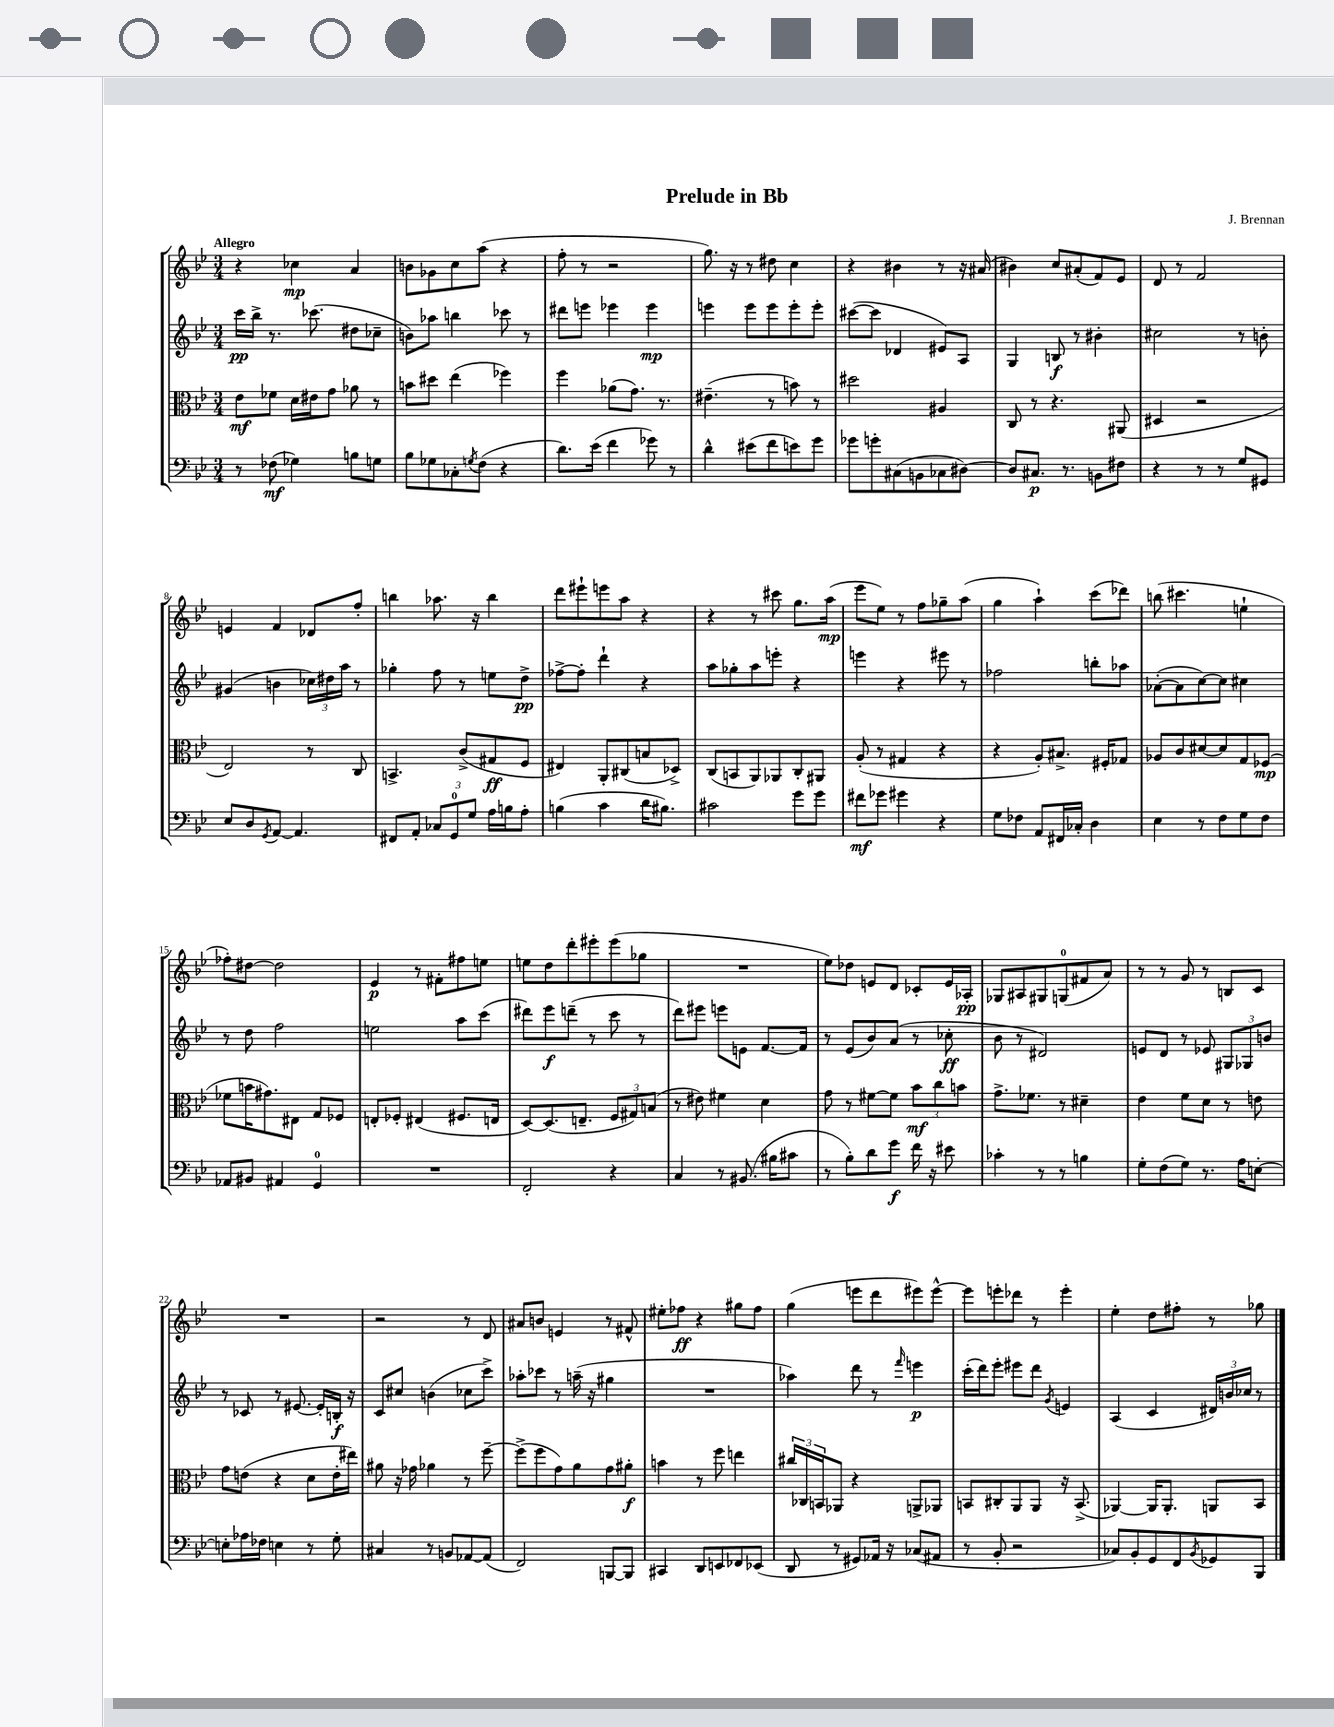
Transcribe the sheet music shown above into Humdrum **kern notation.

**kern	**kern	**kern	**kern
*staff4	*staff3	*staff2	*staff1
*clefF4	*clefC3	*clefG2	*clefG2
*k[b-e-]	*k[b-e-]	*k[b-e-]	*k[b-e-]
*M3/4	*M3/4	*M3/4	*M3/4
8r	8e-	16ccc	4r
.	.	16bb-^	.
(8F-	8f-	8.r	.
4G-)	16d	.	4cc-
.	16e#	(8.ccc-	.
.	8g	.	.
8B	8a-	8dd#	4a
8G	8r	8cc-~	.
=	=	=	=
8B-	8b	8b)	8b
8G-	8dd#	8aa-	8g-
8C-'	(4ee-	4bb	8cc
8qG	.	.	.
(8F	.	.	(8aa
4r	4ff-)	8ccc-	4r
.	.	8r	.
=	=	=	=
8.d)	4ff	8ddd#	8ff'
.	.	8eee	8r
(16e-	.	.	.
4f	(8a-	4eee-	2r
.	8.g)	.	.
8g-)	.	4eee-	.
.	8.r	.	.
8r	.	.	.
=	=	=	=
4d^^	(4.e#~	4eee	8.gg)
.	.	.	16r
(8e#	.	8eee	8r
8f	8r	8eee	8dd#
8e)	8b)	8eee'	4cc
8g	8r	8eee'	.
=	=	=	=
8g-	2dd#	([8ccc#	4r
8g'	.	8ccc#]	.
(8C#	.	4d-	4b#
8BB	.	.	.
8C-	4A#	8e#)	8r
[8D#)	.	8A	16r
.	.	.	(16a#
=	=	=	=
8D#]	8C	4G	4b#)
8.C#	8r	.	.
.	4.r	8B	8cc
8.r	.	.	.
.	.	8r	(8a#'
8BB	.	4b#'	8f)
8F#	(8AA#	.	8e-
=	=	=	=
4r	4D#	2cc#	8d
.	.	.	8r
8r	2r	.	2f
8r	.	.	.
8G	.	8r	.
8GG#	.	8b'	.
=	=	=	=
8E-	2E-)	(4g#	4e
8D	.	.	.
8qGG	.	.	.
[8AA	.	4b	4f
4.AA]	.	.	.
.	8r	24cc-)	8d-
.	.	24dd#	.
.	.	24aa	.
.	8C	8r	8ff'
=	=	=	=
8FF#	4.BB^	4gg-'	4bb
8AA'	.	.	.
12C-	.	8ff	8.aa-
12GG	.	.	.
.	(8c^	8r	.
12G	.	.	.
.	.	.	16r
16A	8G#	8ee	4bb
16B	.	.	.
8A'	8F	8dd^	.
=	=	=	=
(4B	4E#)	[8ff-^	8ddd
.	.	8ff-']	8eee#`
4c	8AA'	4ddd`	8eee
.	(8C#	.	8aa
16d	8B	4r	4r
8.B#)	.	.	.
.	8D-^)	.	.
=	=	=	=
2c#	(8C	8aa	4r
.	8BB	8gg-'	.
.	8AA)	8aa	8r
.	8AA-	8eee'	8ccc#
8g	8C'	4r	8.gg
8g	8AA#	.	.
.	.	.	(16aa
=	=	=	=
8f#	(8A'	4eee	8eee-
8g-	8r	.	8ee-)
4g#	4G#	4r	8r
.	.	.	8ff
4r	4r	8eee#	8gg-~
.	.	8r	(8aa
=	=	=	=
8G	4r	2ff-	4gg
8F-	.	.	.
8AA	8A')	.	4aa`)
16FF#	8.B#^	.	.
16C-'	.	.	.
4D	.	8bb'	(8ccc
.	16F#'	.	.
.	8G-	8aa-	8ddd-)
=	=	=	=
4E-	8A-	([8a-'	(8bb
.	8c	8a-]	4.ccc#
8r	[8d#	[8cc)	.
8F	8d#]	8cc]	.
8G	8G	4cc#	4ee`
8F	(8F-	.	.
=	=	=	=
8AA-	8f-	8r	8ff-')
8BB#	16b	8dd	[8dd#
.	8.g#)	.	.
4AA#	.	2ff	2dd#]
.	8E#	.	.
4GG	8G	.	.
.	8F-	.	.
=	=	=	=
2.r	8E'	2ee	4e-
.	8F-'	.	.
.	(4E#	.	8r
.	.	.	8f#'
.	8.F#	8aa	8ff#
.	.	(8ccc	8ee
.	16E	.	.
=	=	=	=
2FF'	[8D)	8ddd#)	8ee
.	(8.D]	8eee-	8dd
.	.	(8ddd~	8ddd'
.	8.E~	.	.
.	.	8r	8eee#'
4r	12F	8ccc	(8eee#
.	12G#)	.	.
.	.	8r	8gg-
.	(12B	.	.
=	=	=	=
4C	8r	8ddd)	2.r
.	8e#)	8eee#	.
8r	4f#	8eee	.
(8.BB#	.	8e	.
.	4d	[8.f	.
16B#	.	.	.
8c#	.	.	.
.	.	16f]	.
=	=	=	=
8r	8g	8r	8ee-)
8B-')	8r	(8e-	8dd-
8d	[8f#	8b-)	8e
8g	8f#]	(8a	8d
16f	12b-	8r	8c-'
16r	.	.	.
.	12cc	.	.
8e#	.	8cc-'	16e
.	12b	.	.
.	.	.	16A-'
=	=	=	=
4c-'	8.g^	8b-	8G-
.	.	8r	8A#
.	8.f-	.	.
8r	.	2d#)	8G#
8r	8r	.	(8G
4B	4d#~	.	8f#
.	.	.	8a)
=	=	=	=
8G'	4e-	8e	8r
(8F	.	8d	8r
8G)	8f	8r	8g
8.r	8d	8e-	8r
.	8r	12G#	8B
16A	.	.	.
.	.	12G-	.
[8E'	8e	.	8c
.	.	12b	.
=	=	=	=
8E']	8g	8r	2.r
16A-	(8e	8c-	.
16F-	.	.	.
4E	4r	8r	.
.	.	[8.e#	.
8r	8d	.	.
.	.	16e#']	.
8G'	16e'	16B'	.
.	16ee#)	16r	.
=	=	=	=
4C#	8a#	8c	2r
.	16r	8cc#	.
.	16g-	.	.
8r	4a-	(4b	.
8BB	.	.	.
[8AA-	8r	8cc-	8r
(8AA-]	[8ff~	8ccc^)	8d
=	=	=	=
2FF)	(8ff^]	8aa-'	8a#
.	8ff	8ccc-	8b
.	8g)	8r	4e
.	8a	(16aa~	.
.	.	16r	.
[8BBB	8g	4gg#	8r
8BBB]	8a#'	.	8f#^^
=	=	=	=
4CC#	4b	2.r	8ee#'
.	.	.	8ff-
8DD	8r	.	4r
8EE	8ff	.	.
8FF-	4ee	.	8gg#
(8EE-	.	.	8ff-
=	=	=	=
8DD	24cc#	4aa-)	(4gg
.	24C-	.	.
.	24BB	.	.
8r	8AA-	.	.
8GG#)	4r	8ddd	8eee
16AA-	.	8r	8ddd
16r	.	.	.
.	.	16qqfff	.
(8C-	8AA^	4eee	8eee#)
8AA#	8AA-	.	[8eee#^^
=	=	=	=
8r	8BB	(16ccc'	8eee#]
.	.	16ddd)	.
8BB-'	8C#'	8eee-'	8eee'
2r	8AA	8eee#	8ddd-
.	8AA	8ddd	8r
.	.	8qg	.
.	16r	4e	4eee'
.	(8.BB^	.	.
=	=	=	=
8C-)	[4AA-)	(4A	4ee-'
8BB-'	.	.	.
8GG	16AA-]	4c	8dd
.	8.AA-'	.	.
8FF	.	.	8ff#'
8qBB-	.	.	.
8GG-	8AA	24d#)	8r
.	.	24b	.
.	.	24cc-	.
8BBB-	8BB-	8r	8gg-
==	==	==	==
*-	*-	*-	*-
